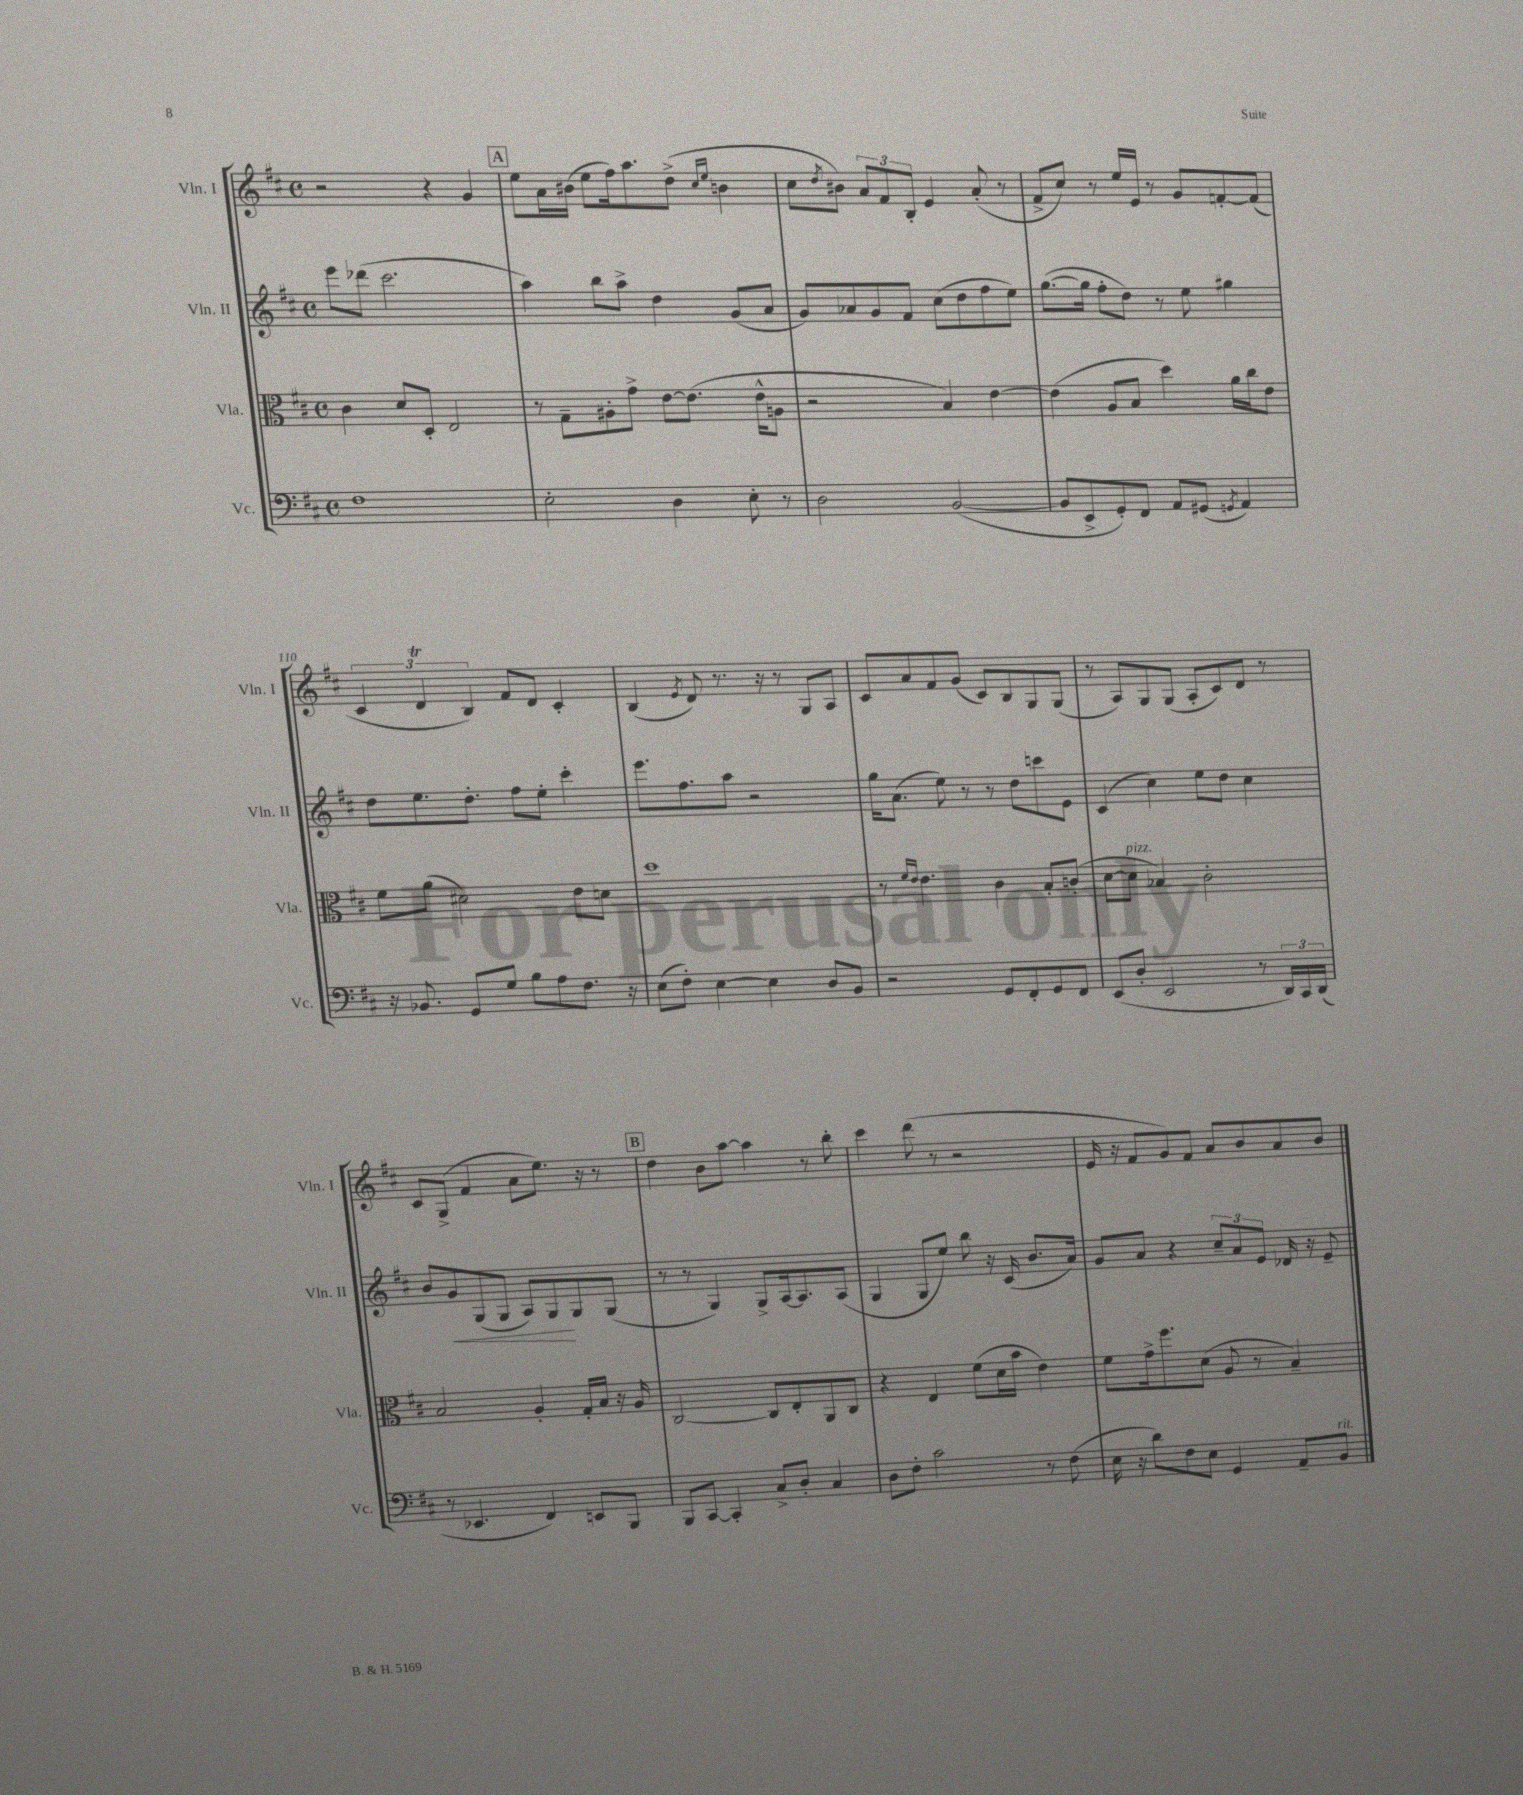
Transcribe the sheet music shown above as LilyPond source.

<<
\new StaffGroup <<
\new Staff = "s0" \with { instrumentName = "Vln. I" shortInstrumentName = "Vln. I" } {
    \clef treble \key d \major \defaultTimeSignature \time 4/4
    r2 r4 g'4 |
    \mark \markup { \box "A" } e''8 a'16 bis'16( e''8 fis''16) a''8. d''8->( \grace { cis''16 e''16 } b'4 |
    cis''8 \acciaccatura { d''8 } bis'8) \tuplet 3/2 { a'8 fis'8 b8-. } e'4 a'8-.( r8 |
    fis'8-> cis''8) r8 e''16 e'16 r8 g'8 f'8~-. f'8( |
    \tuplet 3/2 { cis'4 d'4\trill b4) } fis'8 d'8 cis'4-. |
    b4( \acciaccatura { e'8 } d'8) r8. r16 r8 g8 a8 |
    cis'8 a'8 fis'8 g'8( cis'8) b8 g8 g8( |
    r8 a8) g8 g8( a8-. cis'8) d'8 r8 |
    cis'8 g8->( fis'4 a'8 e''8.) r16 r8 |
    \mark \markup { \box "B" } d''4 b'8 a''8~ a''4 r8 b''8-. |
    cis'''4 d'''8( r8 r2 |
    e'16 r16 fis'8 g'8) fis'8 a'8 b'8 a'8 b'8 \bar "|." |
}
\new Staff = "s1" \with { instrumentName = "Vln. II" shortInstrumentName = "Vln. II" } {
    \clef treble \key d \major \defaultTimeSignature \time 4/4
    e'''8 des'''8( cis'''2. |
    \mark \markup { \box "A" } a''4) b''8 a''8-> d''4 g'8( a'8 |
    g'8) aes'8 g'8 fis'8 cis''8( d''8 fis''8 e''8) |
    g''8.~( g''16 fis''8-. d''8) r8 e''8 gis''4 |
    d''8 e''8. d''8.-. fis''8 e''8-. cis'''4-. |
    e'''8. fis''8. a''8 r2 |
    g''16 a'8.( e''8) r8 r8 d''8 c'''8 e'8 |
    cis'4( cis''4) e''8 d''8 cis''4 |
    b'8 g'8\< g8( g8 a8) g8\! g8 g8( |
    \mark \markup { \box "B" } r8 r8 g4) g8-> a16~ a8. a8( |
    g4 g8 e''8) b''8 r16 cis'16( b'8. a'16) |
    g'8 a'8 r4 \tuplet 3/2 { cis''8-- a'8 e'8 } des'16 r16 e'8-- \bar "|." |
}
\new Staff = "s2" \with { instrumentName = "Vla." shortInstrumentName = "Vla." } {
    \clef alto \key d \major \defaultTimeSignature \time 4/4
    cis'4 d'8 d8-. e2 |
    \mark \markup { \box "A" } r8 g8-- ais8-. g'8-> e'8~ e'8.( e'16-^ a8 |
    r2 b4) e'4~ |
    e'4( a8 b8 d''4) a'16 cis''16 e'8 |
    fis'8 a'8( dis'2) e'8 d'8 |
    d''1 |
    r8 \grace { fis'16 e'16 } e'4. cis'4 b8-. c'8-.( |
    d'8~ d'8^\markup { \italic "pizz." } bes4) cis'2-. |
    b2 a4-. g16-. b16 r16 a16 |
    \mark \markup { \box "B" } cis2~ cis8 e8-. a,8 cis8 |
    r4 e4 fis'8( d'16 b'16 e'4) |
    fis'8 g'16-> fis''8. d'8( a8 r8 b4--) \bar "|." |
}
\new Staff = "s3" \with { instrumentName = "Vc." shortInstrumentName = "Vc." } {
    \clef bass \key d \major \defaultTimeSignature \time 4/4
    fis1 |
    \mark \markup { \box "A" } e2-. d4 e8-. r8 |
    d2 b,2~( |
    b,8 e,8-> g,8-.) fis,8 a,8 gis,8( \acciaccatura { g,8 } a,4) |
    r16 bes,8. g,8 g8 b8 a8 fis8. r16 |
    e8( fis8-.) e4~ e4 d8 b,8 |
    r2 g,8 fis,8-. g,8 fis,8 |
    e,8( d8-. e,2 r8 \tuplet 3/2 { d,16) cis,16 d,16( } |
    r8 ees,4. fis,4) e,8 b,,8 |
    \mark \markup { \box "B" } b,,8 cis,8~ cis,4-. cis8-> d8-. cis4 |
    d8 fis8-. cis'2 r8 fis8( |
    e16 r16 d'8) fis8 e8 g,4 a,8-- b,8^\markup { \italic "rit." } \bar "|." |
}
>>
>>
\layout { \context { \Score currentBarNumber = #106 \override BarNumber.break-visibility = ##(#f #t #t) barNumberVisibility = #(every-nth-bar-number-visible 5) } }
